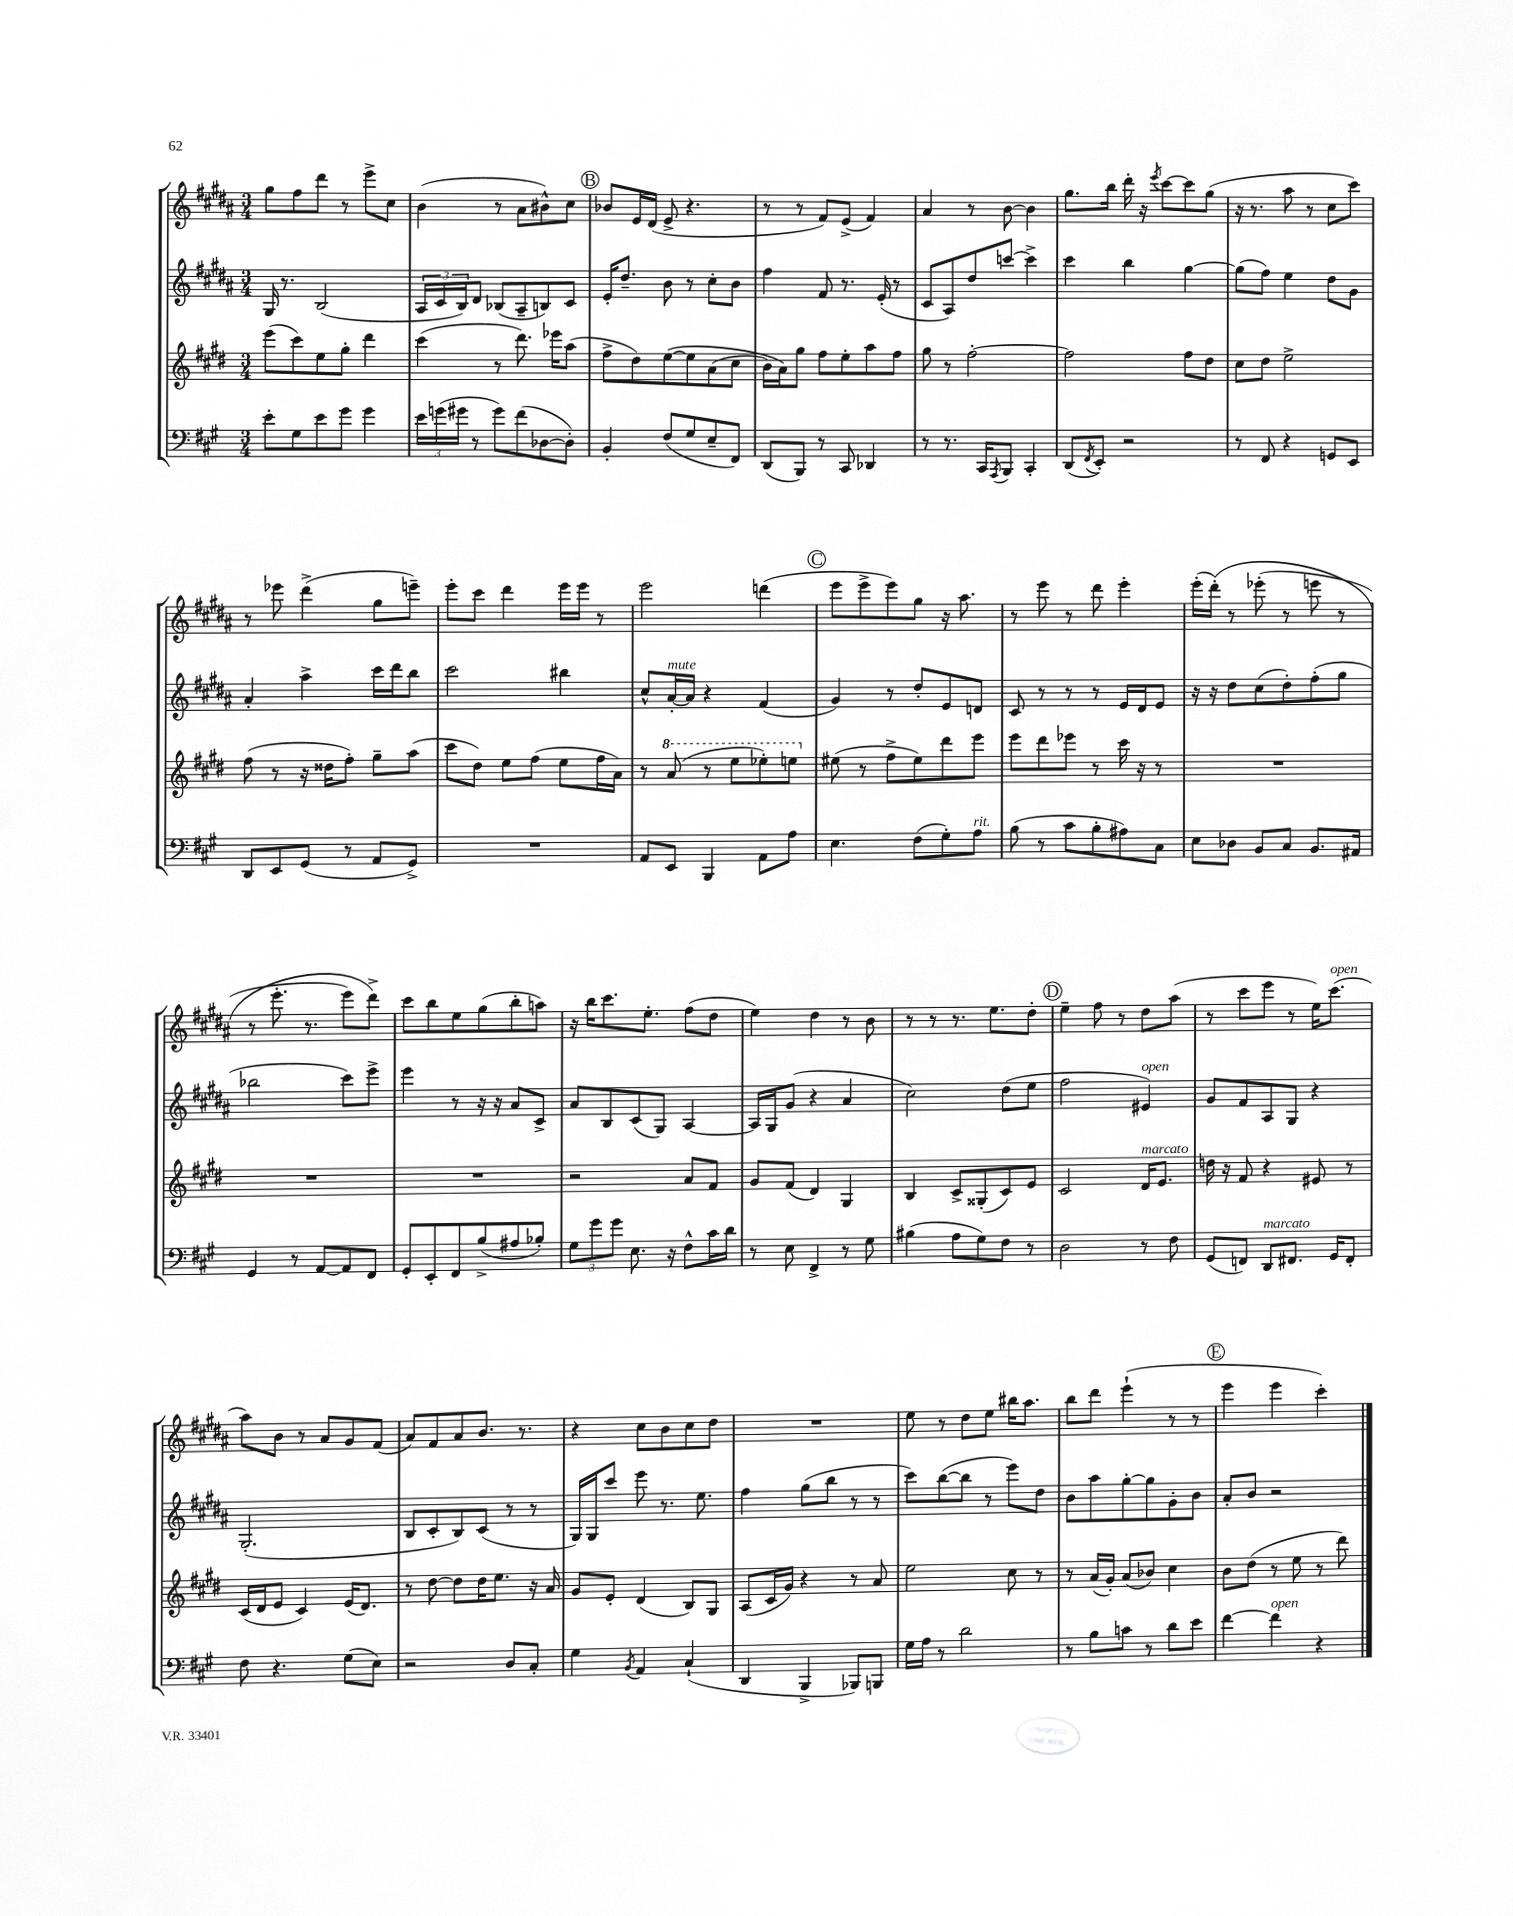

**kern	**kern	**kern	**kern
*staff4	*staff3	*staff2	*staff1
*clefF4	*clefG2	*clefG2	*clefG2
*k[f#c#g#]	*k[f#c#g#d#]	*k[f#c#g#d#a#]	*k[f#c#g#d#a#]
*M3/4	*M3/4	*M3/4	*M3/4
8e'	(8eee	16G#	8gg#
.	.	8.r	.
8G#	8ccc#)	.	8ff#
8e	8ee	(2B	8ddd#
8g#	8gg#'	.	8r
4g#	4ddd#	.	8eee^
.	.	.	8cc#
=	=	=	=
24e	(4ccc#	24A#	(4b
(24g	.	24c#	.
24g#	.	24B)	.
8r	.	8d#	.
8g#)	8r	(8B-	8r
(8f#	8.ddd#)	8A#~	8a#
[8D-	.	8B)	8b#^^)
.	16eee-	.	.
8D-'])	(8aa	8c#	8cc#
=	=	=	=
4BB'	8ff#^	16e'	8b-
.	.	8.dd#~	.
.	8dd#)	.	16e
.	.	.	(16d#
(8F#	&([8ee	8b	8e^
8G#	8ee]	8r	4.r
8E~	(8a	8cc#'	.
8FF#)	8cc#	8b	.
=	=	=	=
(8DD	16b)	4ff#	8r
.	16a&)	.	.
8BBB)	8gg#	.	8r
8r	8ff#	8f#	8f#)
8CC#	8ee'	8.r	(8e^
4DD-	8aa	.	4f#)
.	.	(16e'	.
.	8ff#	8r	.
=	=	=	=
8r	8gg#	8c#	4a#
8.r	8r	8A#)	.
.	[2ff#'	8dd#	8r
16CC#	.	.	.
8qAAA	.	.	.
8BBB	.	[8ccc	[8b
4CC#'	.	4ccc^]	4b]
=	=	=	=
(8DD	2ff#]	4ccc#	8.gg#
8qFF#	.	.	.
8EE')	.	.	.
.	.	.	16bb
2r	.	4bb	16ddd#'
.	.	.	16r
.	.	.	8qeee
.	.	.	[8ccc#
.	8ff#	[4gg#	8ccc#]
.	8dd#	.	(8gg#
=	=	=	=
8r	8cc#	(8gg#]	16r
.	.	.	8.r
8FF#	8dd#	8ff#)	.
4r	2ee^	4ee	8aa#
.	.	.	8r
8GG	.	8dd#	8cc#
8EE	.	8g#	8ccc#)
=	=	=	=
8DD	(8ff#	4a#'	8r
8EE	8r	.	8eee-
(8GG#	16r	4aa#^	(4ddd#^
.	16dd##	.	.
8r	8ff#')	.	.
8AA	8gg#~	16ccc#	8gg#
.	.	16ddd#	.
8GG#^)	(8aa	8bb	8eee~)
=	=	=	=
2.r	8ccc#	2ccc#	8eee'
.	8dd#)	.	8ccc#
.	8ee	.	4ddd#
.	(8ff#	.	.
.	8ee	4bb#	16eee
.	.	.	16eee
.	16ff#	.	8r
.	16a)	.	.
=	=	=	=
8AA	8r	8cc#^^	2eee
8EE	(8aa	[16a#'	.
.	.	16a#]	.
4BBB	8r	4r	.
.	8eee	.	.
8AA	8eee-')	(4f#	(4ddd
8A	8eee	.	.
=	=	=	=
4.E	(8ee#	4g#)	8eee
.	8r	.	8eee^
.	8ff#^	8r	8eee)
(8F#	8ee#)	8dd#'	8gg#
8G#')	8ddd#	8e	16r
.	.	.	8.aa#
8A	8eee	8d	.
=	=	=	=
(8B	8eee	8c#	8r
8r	8ddd#	8r	8eee
8c#	8eee-	8r	8r
8B'	8r	8r	8ddd#
8A#)	16ccc#	16e	4eee'
.	16r	16d#	.
8C#	8r	8e	.
=	=	=	=
8E	2.r	16r	(16eee'
.	.	16r	&(16ddd#')
8D-	.	8dd#	8r
8BB	.	(8cc#	(8eee-'
8C#	.	8dd#')	8r
8.BB	.	(8ff#'	8eee
.	.	8gg#	8r
16AA#	.	.	.
=	=	=	=
4GG#	2.r	2bb-	8r
.	.	.	8.eee'
8r	.	.	.
.	.	.	8.r
[8AA	.	.	.
8AA]	.	8ccc#)	8eee)
8FF#	.	8eee^	8ddd#^&)
=	=	=	=
8GG#'	2.r	4eee	8ccc#
8EE'	.	.	8bb
8FF#	.	8r	8ee
(8B^	.	16r	(8gg#
.	.	16r	.
8A#	.	8a#	8bb'
8B-')	.	8c#^	8aa)
=	=	=	=
12G#	2r	8a#	16r
.	.	.	16bb
12g#	.	.	.
.	.	8B	8.ccc#
12g#	.	.	.
8.E	.	(8c#	.
.	.	.	8.ee'
.	.	8G#)	.
16r	.	.	.
8F#^^	8a	[4A#	(8ff#
16c#	8f#	.	8dd#
16d	.	.	.
=	=	=	=
8r	8g#	16A#]	4ee)
.	.	16G#	.
8E	(8f#	(8g#	.
4FF#^	4d#)	4r	4dd#
8r	4G#	4a#	8r
8G#	.	.	8b
=	=	=	=
(4B#	4B	2cc#)	8r
.	.	.	8r
8A	8c#^	.	8.r
8G#)	(8G##'	.	.
.	.	.	8.ee
8F#	8c#)	(8dd#	.
8r	8e	8ee	8dd#'
=	=	=	=
2D	2c#	2ff#	4ee~
.	.	.	8ff#
.	.	.	8r
8r	16d#	4e#)	8dd#
.	8.e	.	.
8F#	.	.	(8aa#
=	=	=	=
(8GG#	16dd	8g#	8r
.	16r	.	.
8FF)	8f#	8f#	8ccc#
8DD	4r	8A#	8eee
8.FF#	.	8G#	8r
.	8e#	4r	16ee)
16GG#	.	.	(8.ccc#
8FF#'	8r	.	.
=	=	=	=
8F#	(16c#	(2.G#'	8aa#)
.	16d#	.	.
4.r	8e	.	8b
.	4c#)	.	8r
.	.	.	8a#
(8G#	(16e	.	8g#
.	8.d#)	.	.
8E)	.	.	(8f#
=	=	=	=
2r	8r	8B	8a#)
.	[8dd#	8c#'	8f#
.	8dd#]	8B)	8a#
.	16dd#	(8c#	8.b
.	8.ee	.	.
8D	.	8r	.
.	.	.	8.r
8C#'	16r	8r	.
.	16a	.	.
=	=	=	=
4G#	8g#	16G#)	4r
.	.	16G#	.
.	8e'	8ccc#	.
8qBB	.	.	.
4AA	(4d#	8eee	8cc#
.	.	8.r	8b
(4C#`	8B)	.	8cc#
.	.	8.ee	.
.	8G#	.	8dd#
=	=	=	=
4DD	(8A	4ff#	2.r
.	16c#	.	.
.	16g#)	.	.
4BBB^	4r	(8gg#	.
.	.	8bb	.
8BBB-)	8r	8r	.
8BBB	8a	8r	.
=	=	=	=
16G#	2ee	8ccc#)	8ee
16A	.	.	.
8r	.	([8bb	8r
2d	.	8bb]	8dd#
.	.	8r	8ee
.	8cc#	8eee)	16bb#
.	.	.	8.aa#
.	8r	8dd#	.
=	=	=	=
8r	8r	8b	8bb
8B	(16a	8aa#	8ddd#
.	16g#')	.	.
8c	(8a	[8gg#'	(4eee`
8r	8b-)	8gg#]	.
8d	4cc#	8g#'	8r
8e	.	8b	8r
=	=	=	=
[4f#	8b	8a#'	4eee
.	(8dd#	8b	.
4f#]	8r	2r	4eee
.	8ee	.	.
4r	8r	.	4ccc#')
.	8ddd#)	.	.
==	==	==	==
*-	*-	*-	*-
